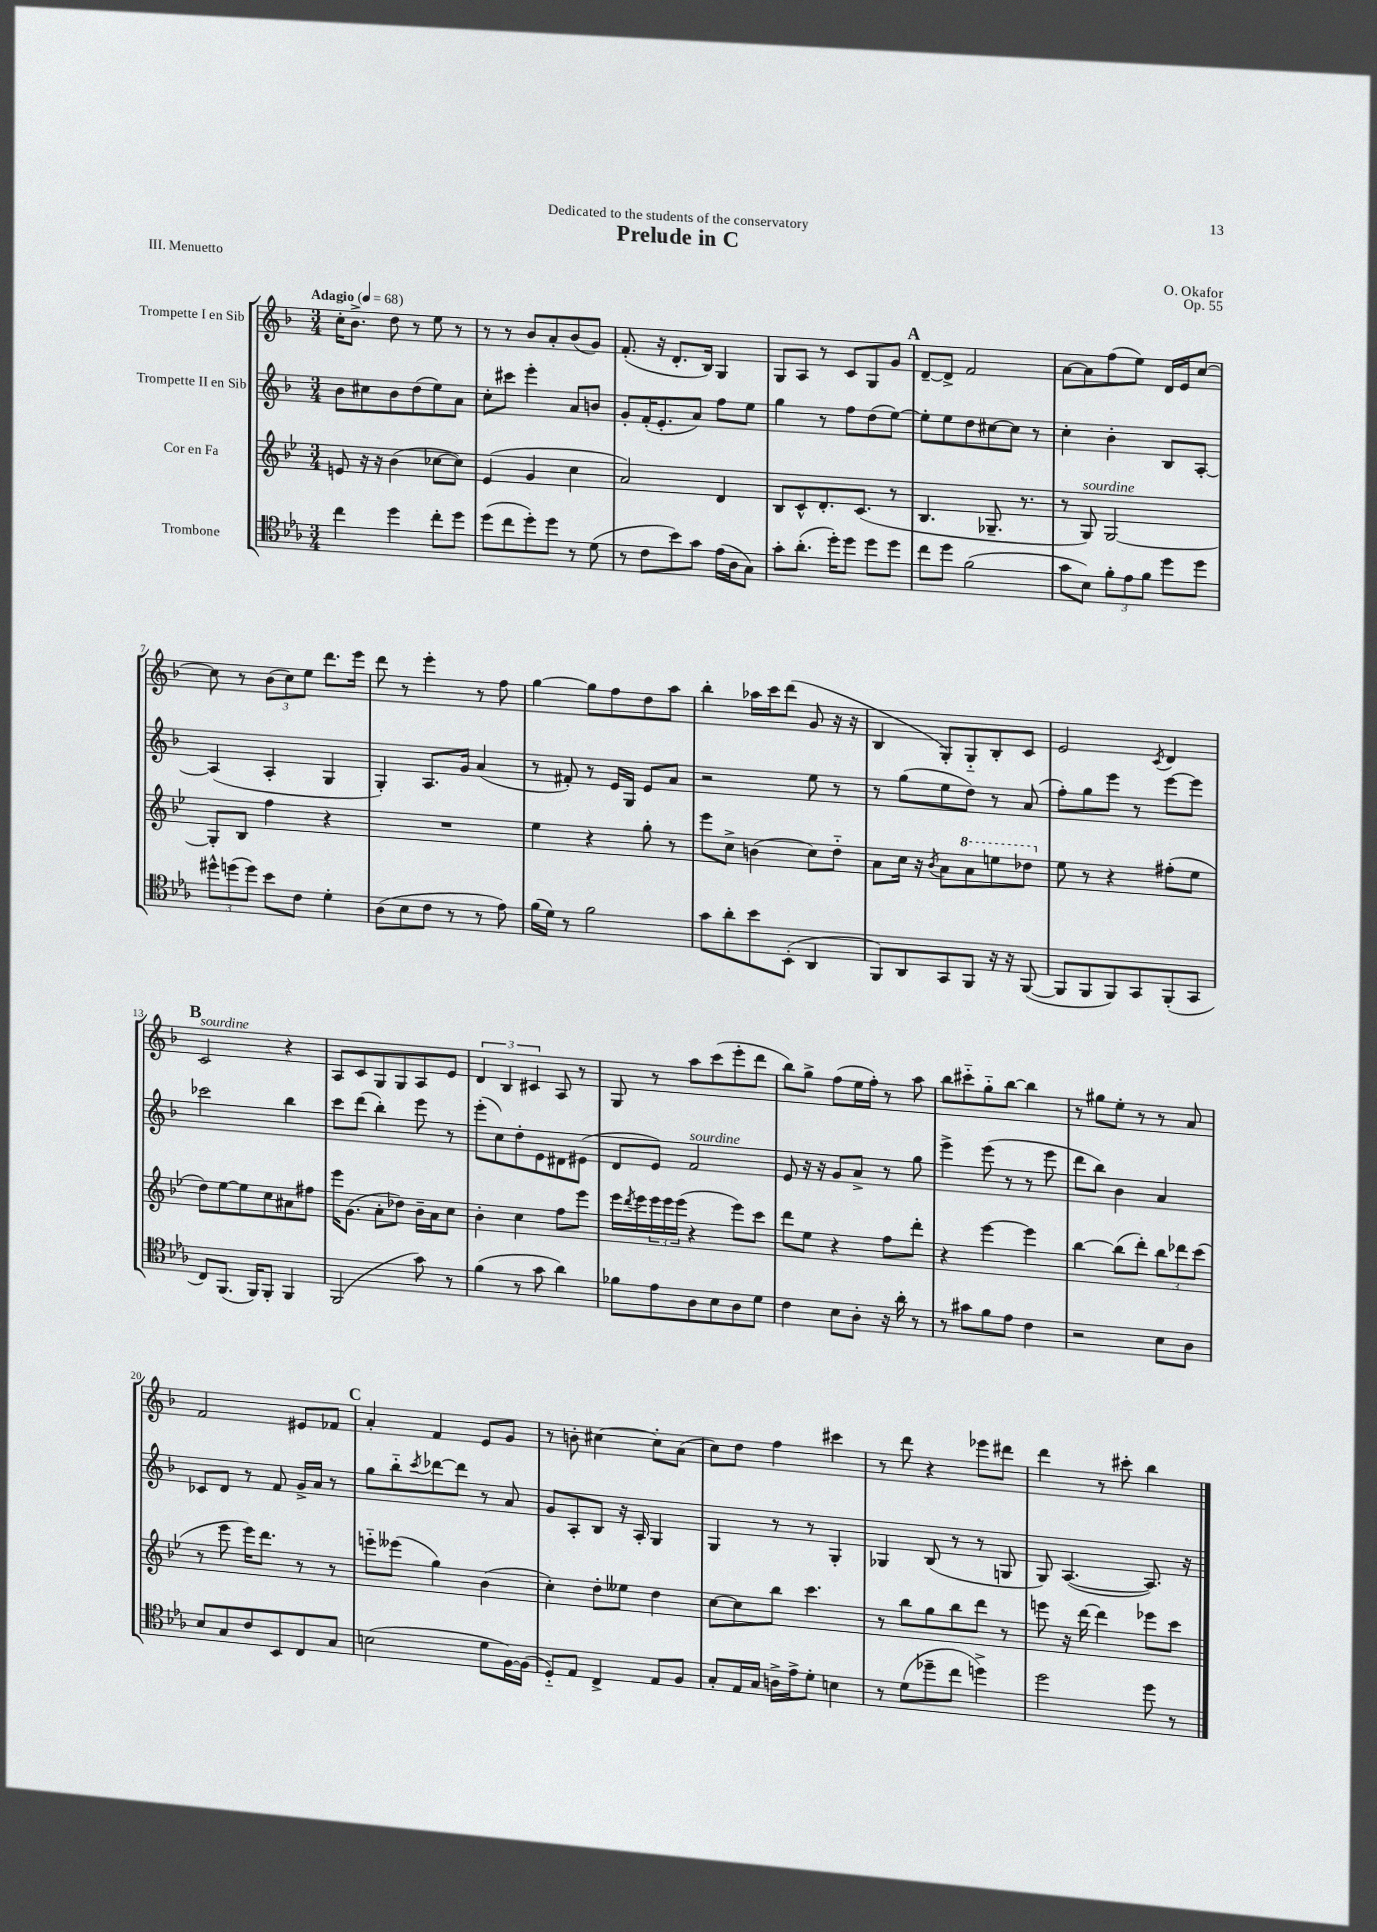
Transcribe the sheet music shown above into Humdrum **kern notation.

**kern	**kern	**kern	**kern
*staff4	*staff3	*staff2	*staff1
*clefC4	*clefG2	*clefG2	*clefG2
*k[b-e-a-]	*k[b-e-]	*k[b-]	*k[b-]
*M3/4	*M3/4	*M3/4	*M3/4
*MM68	*MM68	*MM68	*MM68
4cc	8e	8b-	16cc'
.	.	.	8.b-^
.	16r	8cc#	.
.	16r	.	.
4dd	(4b-	8b-	8dd
.	.	(8dd	8r
8cc'	[8cc-	8ee)	8ee
8dd	8cc-])	8a	8r
=	=	=	=
(8dd	(4e-	8cc'	8r
8cc	.	8ccc#	8r
8dd')	4g	4eee'	8b-
8dd	.	.	8a'
8r	4cc	8a	(8b-
(8d	.	8b	8g)
=	=	=	=
8r	2a)	8g'	(8.f'
8c	.	(16f'	.
.	.	8.e'	16r
8b-)	.	.	8.d'
8g	.	8a)	.
.	.	.	16B-)
(16e-	4d	8ff	4G
16A-	.	.	.
8G)	.	8ee	.
=	=	=	=
8g'	8B-	4gg	8G
(8.a-'	8c^^	.	8A
.	8.d'	8r	8r
16dd')	.	.	.
8dd	.	8ff	8c
.	(8.c	.	.
8dd	.	(8dd	8G
8dd	8r	[8ee)	8g
=	=	=	=
8cc	4.B-	8ee']	[8d~
8dd	.	8ee	8d^]
(2f	.	8dd	2f
.	8.G-~	[8cc#	.
.	.	8cc#]	.
.	8.r	.	.
.	.	8r	.
=	=	=	=
8g	8r	4cc'	[8a
8B-)	8G)	.	8a]
12f'	[2G	4b-'	(8ff
12e-	.	.	.
.	.	.	8ee)
12f	.	.	.
8dd	.	8B-	16d
.	.	.	16e
8dd	.	[8A'	[8cc
=	=	=	=
12dd#^^	8G']	(4A]	8cc]
(12dd	.	.	.
.	8B-	.	8r
12dd)	.	.	.
8b-	4ff	4A'	(12b-
.	.	.	12cc)
8c	.	.	.
.	.	.	12ee
4d'	4r	4G	8.ddd
.	.	.	16eee
=	=	=	=
(8A-	2.r	4G')	8ddd
8B-	.	.	8r
8c	.	8.A	4eee'
8r	.	.	.
.	.	16g	.
8r	.	(4a	8r
8e-)	.	.	8ff
=	=	=	=
(16f	4ee-	8r	[4gg
16d)	.	.	.
8r	.	8f#')	.
2f	4r	8r	8gg]
.	.	16e	8ff
.	.	16G	.
.	8gg'	8e	8dd
.	8r	8a	8aa
=	=	=	=
8g	8eee-	2r	4bb-'
8a-'	8cc^	.	.
8b-	(4b	.	16aa-
.	.	.	16ccc
(8BB-'	.	.	(8ddd
4AA-	8cc)	8ee	8g
.	8dd'~	8r	16r
.	.	.	16r
=	=	=	=
8FF)	8a	8r	4B-
8AA-	16cc	(8gg	.
.	16r	.	.
.	8qb-	.	.
8GG	8a	8ee	8G')
8FF	8aa	8dd)	8G'~
16r	8eee	8r	8B-'
16r	.	.	.
([8FF	8ddd-	(8a	8c
=	=	=	=
8FF]	8ee-	8ff')	2e
8FF	8r	8gg	.
8FF)	4r	8eee	.
8GG	.	8r	.
.	.	.	8qc
(8FF'	(8ff#'	[8eee	4d
8GG	8ee-	8eee]	.
=	=	=	=
8C)	8dd)	2ccc-	2c
(8.FF	[8ee-	.	.
.	8ee-]	.	.
16FF)	.	.	.
8FF'	8cc	.	.
4FF	8a#	4bb-	4r
.	8ff#	.	.
=	=	=	=
(2FF	16eee-	8ccc	8A
.	(8.g	.	.
.	.	(8ddd	8c
.	8a'	4bb-')	8G
.	8dd-)	.	8G
8g)	16b-~	8eee	8A
.	16a	.	.
8r	8cc	8r	8e
=	=	=	=
(4f	4b-'	(8eee'	6d
.	.	8cc)	.
.	.	.	6B-
8r	4cc	8dd'	.
.	.	.	6c#
8g	.	8e	.
4a-)	8ff	8d#	8A
.	8eee-	(8e#	8r
=	=	=	=
8f-	16eee-	8d	8G
.	8qddd	.	.
.	16eee-	.	.
8e-	24eee-	8e)	8r
.	24eee-	.	.
.	(24eee-	.	.
8A-	4r	2f	8aa
8B-	.	.	(8ccc
8A-	8eee-)	.	8eee'
8d	8ccc	.	8ddd
=	=	=	=
4c	8ddd	8e	8bb-)
.	8ee-	16r	8gg^
.	.	16r	.
8B-	4r	8g	(8ff
8A-'	.	8a^	16ee
.	.	.	16ff')
16r	8ff	8r	8r
16a-'	.	.	.
8r	8ddd'	8gg	8aa
=	=	=	=
8r	4r	4eee^	8bb-
8g#	.	.	8ccc#'~
8f	[4eee-	(8eee	8gg'~
8e-	.	8r	[8bb-
4c	4eee-]	8r	4bb-]
.	.	8eee	.
=	=	=	=
2r	[4bb-	8ddd	8r
.	.	8bb-)	8gg#
.	(8bb-]	4b-	8ee'
.	8ddd')	.	8r
8B-	12bb-	4a	8r
.	12ddd-	.	.
8A-	.	.	8a
.	(12ccc	.	.
=	=	=	=
8B-	8r	8c-	2f
8G	8eee-	8d	.
8c	16eee-)	8r	.
.	8.ddd	.	.
8BB-	.	8f	.
8C	8r	16g^	8e#
.	.	16a	.
8G	8r	8r	8f-
=	=	=	=
(2B	8eee'~	8gg	4a'
.	(8eee--	8bb-'~	.
.	.	8qccc	.
.	4gg)	[8ddd-	4f
.	.	8ddd-]	.
8d	(4b-	8r	8e
[16F)	.	8a	8g
(16F]	.	.	.
=	=	=	=
8D'~)	4cc')	8g	8r
8E-	.	8A'	8b'
4C^	8dd'	8B-	[4cc#
.	8ee--	16r	.
.	.	16A'	.
8E-	4dd	4G	8cc#']
8F	.	.	(8a
=	=	=	=
8G'	[8cc	4G	8cc)
16E-	8cc]	.	8dd
16G	.	.	.
16A^	8bb-	8r	4ff
16e-^	.	.	.
8d'	4.ccc	8r	.
4B	.	4G'	4ccc#
=	=	=	=
8r	8r	4G-	8r
(8d	8bb-	.	8ddd
8dd-~	8gg	(8B-	4r
8cc	8bb-	8r	.
4dd^)	8ddd	8r	8eee-
.	8r	8G	8ddd#
=	=	=	=
2dd	8eee	8G)	4ddd
.	16r	([4.A	.
.	[16ddd	.	.
.	4ddd]	.	8r
.	.	.	8ccc#'
8dd	8eee-	8.A])	4bb-
8r	8ccc	.	.
.	.	16r	.
==	==	==	==
*-	*-	*-	*-
